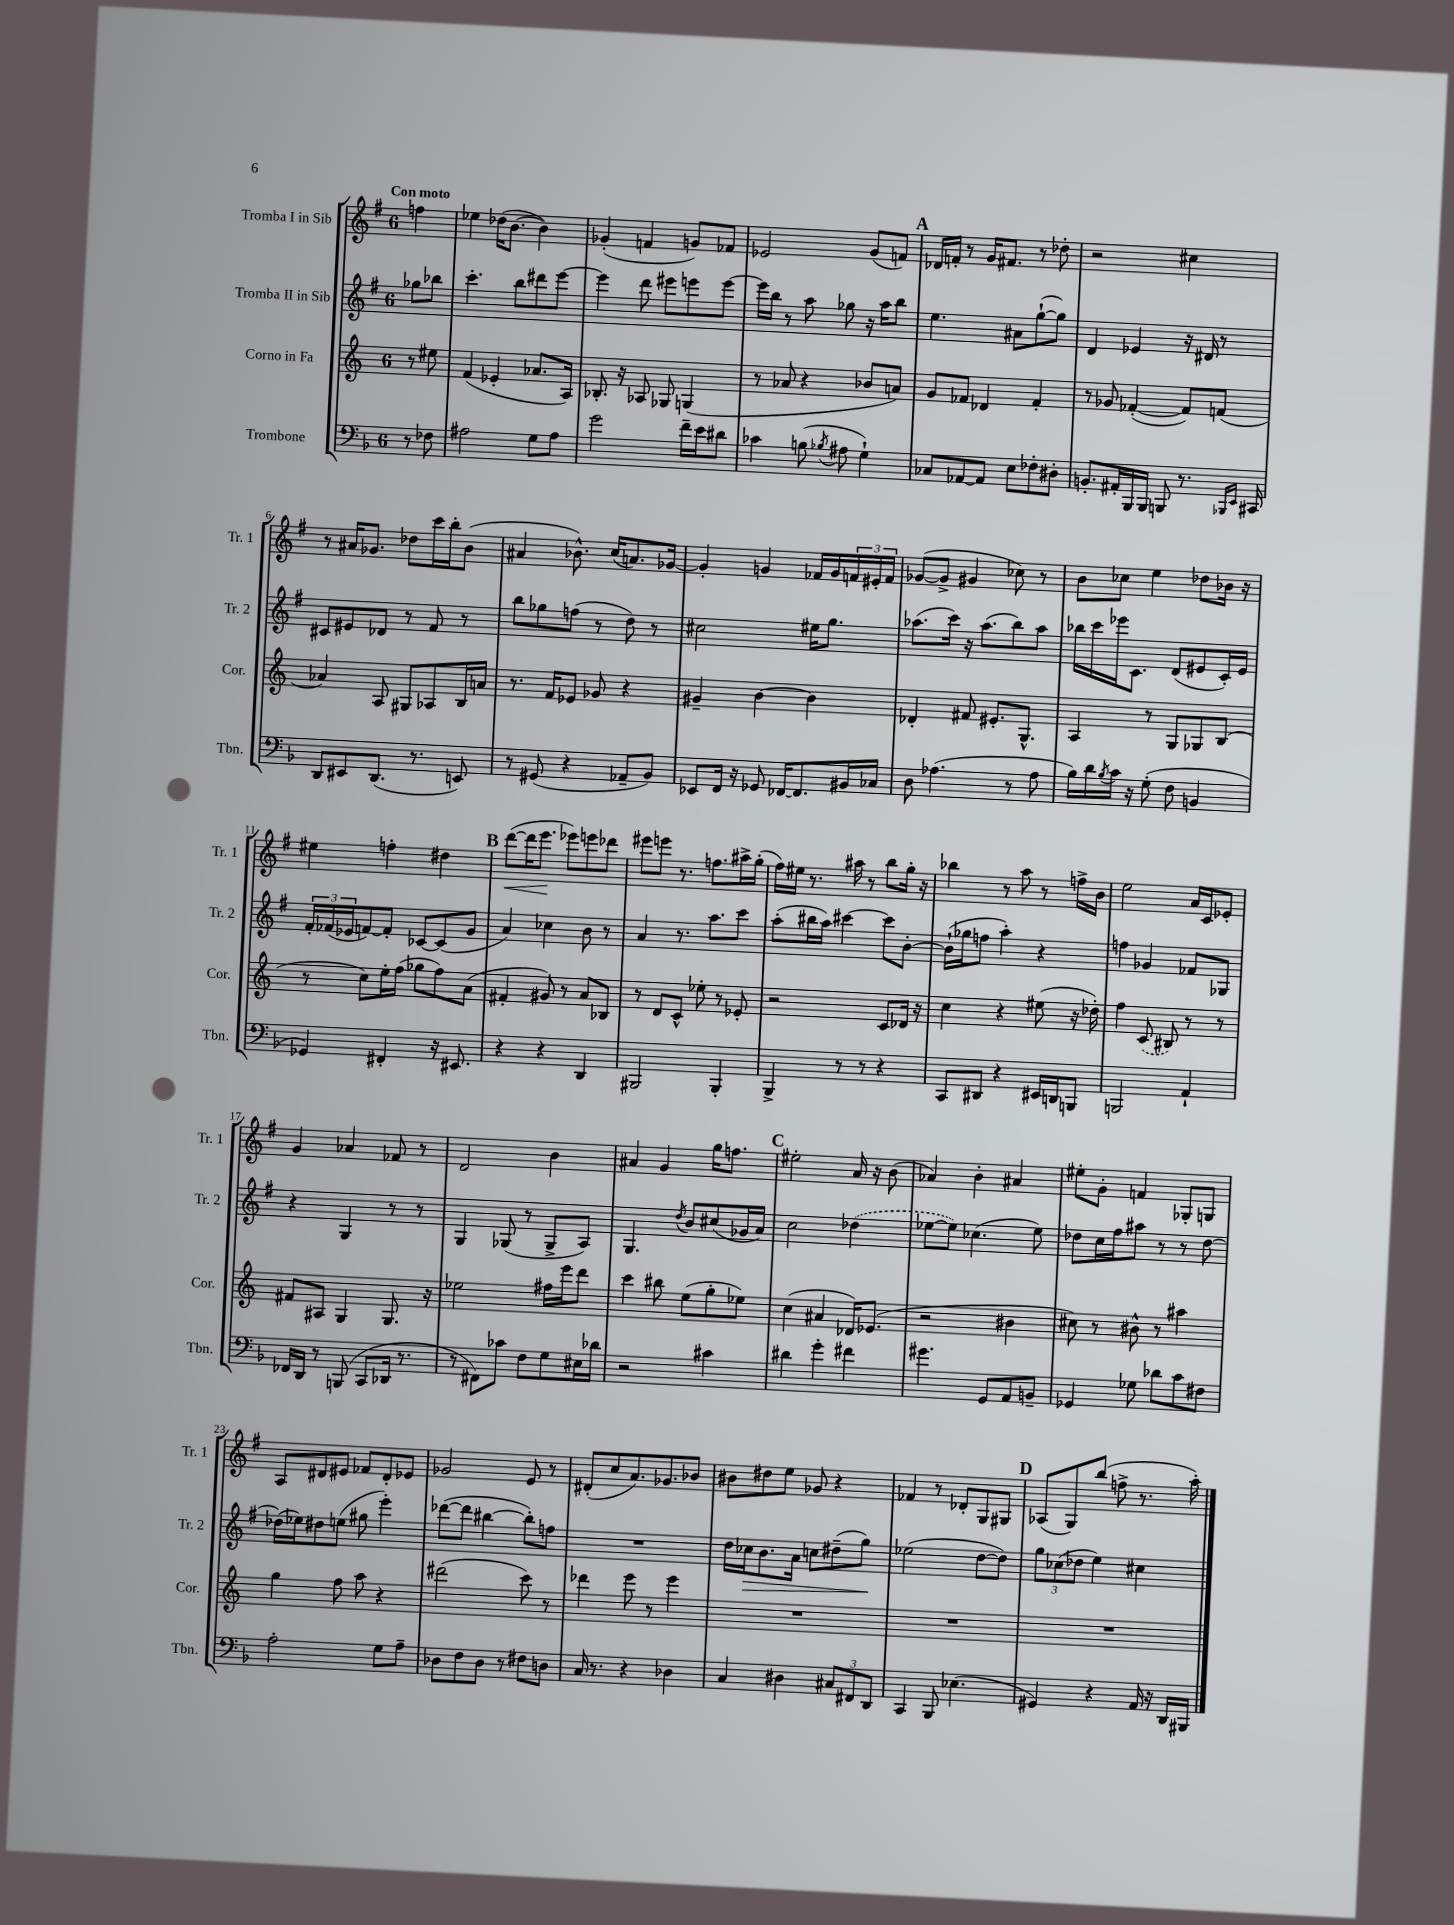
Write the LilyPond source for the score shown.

<<
\new StaffGroup <<
\new Staff = "s0" \with { instrumentName = "Tromba I in Sib" shortInstrumentName = "Tr. 1" } {
    \clef treble \key g \major \once \override Staff.TimeSignature.style = #'single-digit \time 6/8 \partial 4 \tempo "Con moto"
    f''4 |
    ees''4 des''16( b'8.~ b'4) |
    ges'4-.( f'4 g'8) fes'8 |
    ees'2 g'8( f'8) |
    \mark \markup { \bold "A" } des'16 f'16-. r8 g'16 fis'8. r8 des''8-. |
    r2 cis''4 |
    r8 ais'16 ges'8. des''8 c'''16 b''16-. b'8( |
    ais'4 bes'8.-^) c''16( a'8.) ges'16~ |
    ges'4-. g'4 fes'16 g'16 \tuplet 3/2 { f'16 eis'16-. f'16 } |
    ges'8~( ges'8-> gis'4 ces''8) r8 |
    b'8 ces''8 e''4 des''8 bes'16 r16 |
    eis''4 f''4-. dis''4 |
    \mark \markup { \bold "B" } d'''8~\<( d'''16 e'''8.\! ees'''8) e'''8 des'''8 |
    eis'''8 e'''8 r8. f''8. ais''16-> g''16-.( |
    fis''16) eis''16 r8. ais''16 r8 b''8 g''16-. r16 |
    bes''4 r8 a''8 r8 f''16-> b'16 |
    e''2 a'16 c'16 ees'8-. |
    g'4 aes'4 fes'8 r8 |
    d'2 b'4 |
    ais'4 g'4 g''16 f''8. |
    \mark \markup { \bold "C" } eis''2-. a'16 r16 b'8( |
    aes'4) b'4-. ais'4 |
    eis''8-. g'8-. f'4 ges8-. g8 |
    a8 dis'8 eis'8 fes'8 dis'8-. ees'8 |
    ges'2 e'8 r8 |
    dis'8-.( c''8 a'8.) ges'8. bes'8 |
    bis'8 dis''8 e''8 ges'8 r4 |
    fes'4 r8 des'8-. g8 gis8 |
    \mark \markup { \bold "D" } aes8( g8) b''8( f''8-> r8. a''16-.) \bar "|." |
}
\new Staff = "s1" \with { instrumentName = "Tromba II in Sib" shortInstrumentName = "Tr. 2" } {
    \clef treble \key g \major \once \override Staff.TimeSignature.style = #'single-digit \time 6/8 \partial 4
    ges''8 bes''8 |
    c'''4.-. b''8 dis'''8 e'''8~ |
    e'''4 d'''8 eis'''8 e'''8 e'''8~ |
    e'''16 b''16 r8 a''8 ges''8 r16 a''16 b''8 |
    \mark \markup { \bold "A" } e''4. ais'8 g''8~-!( g''8) |
    d'4 ees'4 r16 dis'16 r8 |
    cis'8 eis'8 des'8 r8 fis'8 r8 |
    b''8 ges''8 f''8( r8 d''8) r8 |
    cis''2 eis''16 g''8. |
    aes''8.( c'''16) r16 aes''8.( b''8) aes''8 |
    bes''16 c'''16 ees'''16 c'8. d'8( eis'8 c'16-.) eis'16 |
    \tuplet 3/2 { fis'16-. fes'16( ees'16 } f'8~) f'8-. ces'8~ ces'8( g'8 |
    \mark \markup { \bold "B" } a'4) ces''4 b'8 r8 |
    a'4 r8. a''8. c'''8 |
    a''8-.( bis''16 a''16) cis'''4~ cis'''8 b'8~-. |
    b'16-!( ges''16 f''8 a''4-.) r4 |
    f''4 ges'4 fes'8 ges8 |
    r4 g4 r8 r8 |
    g4 ges8( r8 ges8-> a8) |
    g4. \acciaccatura { d''8 } b'8 cis''8( ges'16 a'16) |
    \mark \markup { \bold "C" } c''2 \once \slurDashed des''4( |
    ees''8~ ees''8) ces''4.( ees''8) |
    des''8 c''16 fis''16 ais''8 r8 r8 des''8~ |
    des''16( ees''16) dis''8 e''8( gis''8 e'''4-.) |
    des'''8~( des'''8 bis''4~ bis''8-.) f''8 |
    R2. |
    d''16 ces''16\> b'8. a'16 c''8 dis''8--( g''8\!) |
    ees''2( d''8~ d''8) |
    \mark \markup { \bold "D" } \tuplet 3/2 { g''8 ces''8( des''8 } e''4) cis''4 \bar "|." |
}
\new Staff = "s2" \with { instrumentName = "Corno in Fa" shortInstrumentName = "Cor." } {
    \clef treble \key c \major \once \override Staff.TimeSignature.style = #'single-digit \time 6/8 \partial 4
    r8 eis''8 |
    f'4( ees'4-. aes'8. a16) |
    bes8.-. r16 aes8 ges8 g4( |
    r8 aes'8 r4 bes'8 a'8) |
    \mark \markup { \bold "A" } g'8 fes'8 des'4 fes'4-. |
    r8 ges'8 fes'4~-.( fes'8) f'8( |
    aes'4) a8 gis8 aes8 b16 a'16 |
    r8. f'16 ees'8 ges'8 r4 |
    gis'4-- b'4~ b'4 |
    des'4-. fis'8 eis'8.-. g8.-^ |
    a4 r8 g8 ges8 b8( |
    r8 c''8) e''16-. f''16( ges''8 f''8) a'8( |
    \mark \markup { \bold "B" } fis'4-. gis'8) r8 a'8 bes8 |
    r8 d'8 c'8-^ ees''8-. r8 ees'8-. |
    r2 c'8 des'16 r16 |
    c''4 r4 eis''8( r16 des''16-.) |
    f''4 \once \slurDashed c'8( bis8) r8 r8 |
    fis'8 ais8 g4 g8. r16 |
    ees''2 fis''16 e'''16 d'''8 |
    c'''4 bis''8 e''8( g''8-. ees''8) |
    \mark \markup { \bold "C" } c''4( ais'4 des'16) ees'8.( |
    r2 bis'4 |
    cis''8) r8 bis'8-^ r8 ais''4 |
    g''4 f''8 a''8 r4 |
    dis'''2( c'''8) r8 |
    des'''4 e'''8 r8 e'''4 |
    R2. |
    R2. |
    \mark \markup { \bold "D" } R2. \bar "|." |
}
\new Staff = "s3" \with { instrumentName = "Trombone" shortInstrumentName = "Tbn." } {
    \clef bass \key f \major \once \override Staff.TimeSignature.style = #'single-digit \time 6/8 \partial 4
    r8 fes8 |
    ais2 g8 ais8 |
    g'2 f'16-- e'16 dis'8 |
    ces'4 b8( \acciaccatura { bes8 } ais8 g4-!) |
    \mark \markup { \bold "A" } ces8 aes,8~ aes,8 e8 fes8-. dis8-. |
    b,8.-. ais,16-. bes,,16 bes,,16 b,,8 r8. \grace { bes,,16 e,16 } cis,16 |
    d,8 eis,8 d,8.( r8. e,8) |
    r8 gis,8( r4 aes,8-- bes,8) |
    ees,8 f,16 r16 ges,8 fes,16~ fes,8. bis,16 ces16 |
    d8 aes4.( r8 aes8 |
    bes16) d'16 \acciaccatura { bes8 } c'16 r16 g8-.( f8 b,4 |
    ges,4) fis,4-. r16 eis,8. |
    \mark \markup { \bold "B" } r4 r4 d,4 |
    bis,,2 bis,,4-. |
    bes,,4-> r8 r8 r4 |
    c,8 dis,8 r4 eis,16 d,16 b,,8 |
    b,,2 a,4-! |
    fes,16 d,16 r8 b,,8( c,8 des,16 r8. |
    r8 fis,8) ces'8 f8 g8 eis16 des'16 |
    r2 cis'4 |
    \mark \markup { \bold "C" } dis'4 g'4-. fis'4 |
    gis'4. g,8 a,8 b,8-- |
    ges,4 ges8 des'8 c'8 fis8 |
    a2-. g8 a8-- |
    des8 f8 des8 r8 fis8 d8 |
    c16 r8. r4 des4 |
    c4 dis4 \tuplet 3/2 { cis8 fis,8 d,8 } |
    c,4 bes,,8 ees4.( |
    \mark \markup { \bold "D" } gis,4) r4 a,16 r16 d,16 bis,,16 \bar "|." |
}
>>
>>
